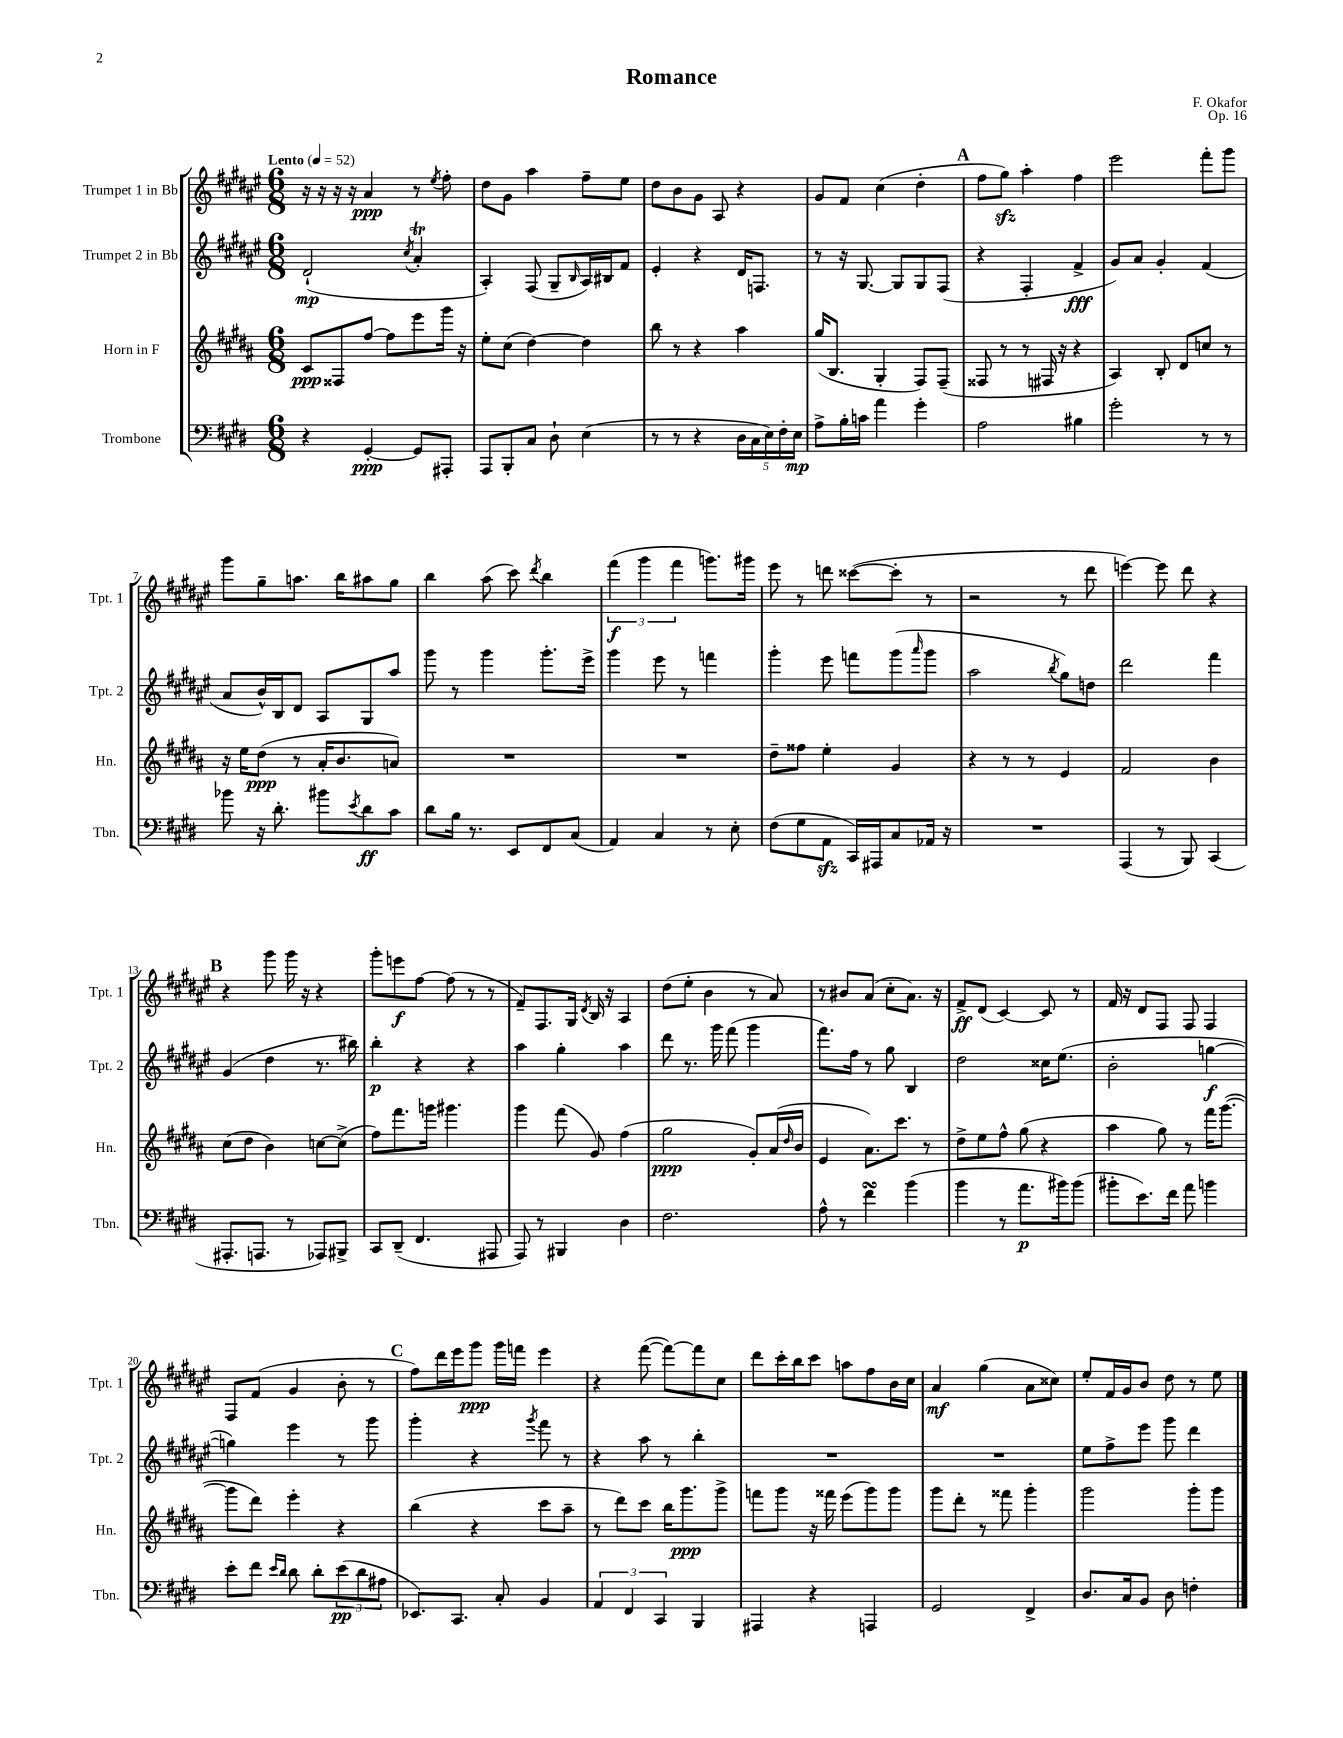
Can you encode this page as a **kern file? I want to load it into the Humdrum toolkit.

**kern	**dynam	**kern	**dynam	**kern	**dynam	**kern	**dynam
*part4	*part4	*part3	*part3	*part2	*part2	*part1	*part1
*staff4	*staff4	*staff3	*staff3	*staff2	*staff2	*staff1	*staff1
*I"Trombone	*	*I"Horn in F	*	*I"Trumpet 2 in Bb	*	*I"Trumpet 1 in Bb	*
*I'Tbn.	*	*I'Hn.	*	*I'Tpt. 2	*	*I'Tpt. 1	*
*clefF4	*	*clefG2	*	*clefG2	*	*clefG2	*
*k[f#c#g#d#]	*	*k[f#c#g#d#a#]	*	*k[f#c#g#d#a#e#]	*	*k[f#c#g#d#a#e#]	*
*M6/8	*	*M6/8	*	*M6/8	*	*M6/8	*
*MM52	*	*MM52	*	*MM52	*	*MM52	*
=1	=1	=1	=1	=1	=1	=1	=1
!	!	!	!	!	!	!LO:TX:a:B:t=Lento	!
4r	.	8c#/L	ppp	(2d#`/	mp	16r	.
.	.	.	.	.	.	16r	.
.	.	8F##X/	.	.	.	16r	.
.	.	.	.	.	.	16r	.
[4GG#'/	ppp	[8ff#/J	.	.	.	4a#/	ppp
.	.	8ff#\L]	.	.	.	.	.
.	.	.	.	8qcc#/	.	.	.
8GG#/L]	.	8eee\	.	4a#t'/	.	8r	.
.	.	.	.	.	.	8qee#/	.
8AAA#X'/J	.	16ggg#\Jk	.	.	.	8ff#'\	.
.	.	16r	.	.	.	.	.
=2	=2	=2	=2	=2	=2	=2	=2
8AAA/L	.	8ee'\L	.	4A#'/)	.	8dd#\L	.
8BBB'/	.	(8cc#\J	.	.	.	8g#\J	.
8C#/J	.	[4dd#\)	.	(8F#/	.	4aa#\	.
8D#`\	.	.	.	8G#~/L	.	.	.
.	.	.	.	16qqB/	.	.	.
(4E\	.	4dd#\]	.	16A#/L)	.	8ff#~\L	.
.	.	.	.	16B#X/J	.	.	.
.	.	.	.	8f#/J	.	8ee#\J	.
=3	=3	=3	=3	=3	=3	=3	=3
8r	.	8bb\	.	4e#'/	.	8dd#\L	.
8r	.	8r	.	.	.	8b\	.
4r	.	4r	.	4r	.	8g#\J	.
.	.	.	.	.	.	8A#/	.
20D#\LL	.	4aa#\	.	16d#/KL	.	4r	.
20C#\	.	.	.	.	.	.	.
.	.	.	.	8.Fn/J	.	.	.
20E\)	.	.	.	.	.	.	.
20F#'\	.	.	.	.	.	.	.
20E\JJ	mp	.	.	.	.	.	.
=4	=4	=4	=4	=4	=4	=4	=4
8A^\L	.	(16gg#/KL	.	8r	.	8g#/L	.
.	.	8.B/J	.	.	.	.	.
16B'\L	.	.	.	16r	.	8f#/J	.
16cn\JJ	.	.	.	[8.G#/	.	.	.
4a\	.	4G#'/	.	.	.	(4cc#\	.
.	.	.	.	8G#/L]	.	.	.
4g#'\	.	8F#/L)	.	8G#/	.	4dd#'\	.
.	.	(8F#~/J	.	(8F#/J	.	.	.
!!LO:REH:place=s1:t=A
=5	=5	=5	=5	=5	=5	=5	=5
2A\	.	8F##X/	.	4r	.	8ff#\L	.
.	.	8r	.	.	.	8gg#zz\J)	.
.	.	8r	.	4F#'/	.	4aa#'\	.
.	.	16F#X/	.	.	.	.	.
.	.	16r	.	.	.	.	.
4B#X\	.	4r	.	4f#^/	fff	4ff#\	.
=6	=6	=6	=6	=6	=6	=6	=6
2g#'\	.	4A#/)	.	8g#/L)	.	2eee#\	.
.	.	.	.	8a#/J	.	.	.
.	.	8B'/	.	4g#'/	.	.	.
.	.	8d#/L	.	.	.	.	.
8r	.	8ccn/J	.	(4f#/	.	8fff#'\L	.
8r	.	8r	.	.	.	8ggg#\J	.
!!LO:LB:g=z
=7	=7	=7	=7	=7	=7	=7	=7
8b-X\	.	16r	.	8a#/L	.	8ggg#\L	.
.	.	16ee\KL	.	.	.	.	.
16r	.	(8dd#\J	ppp	16b^^/L)	.	8gg#~\	.
8.d#'\	.	.	.	16B/J	.	.	.
.	.	8r	.	8d#/J	.	8.aan\J	.
8b#X\L	.	16a#'/KL	.	8A#/L	.	.	.
.	.	8.b/	.	.	.	16bb\KL	.
8qe/	.	.	.	.	.	.	.
8d#\	ff	.	.	8G#/	.	8aa#X\	.
8c#\J	.	8an/J)	.	8aa#/J	.	8gg#\J	.
=8	=8	=8	=8	=8	=8	=8	=8
8d#\L	.	2.r	.	8ggg#\	.	4bb\	.
16B\Jk	.	.	.	8r	.	.	.
8.r	.	.	.	.	.	.	.
.	.	.	.	4ggg#\	.	(8aa#\	.
8EE/L	.	.	.	.	.	8ccc#\)	.
.	.	.	.	.	.	8qddd#/	.
8FF#/	.	.	.	8.ggg#'\L	.	4bb\	.
(8C#/J	.	.	.	.	.	.	.
.	.	.	.	16eee#^\Jk	.	.	.
=9	=9	=9	=9	=9	=9	=9	=9
4AA/)	.	2.r	.	4ggg#\	.	(6fff#\	f
.	.	.	.	.	.	6ggg#\	.
4C#/	.	.	.	8eee#\	.	.	.
.	.	.	.	.	.	6fff#\	.
.	.	.	.	8r	.	.	.
8r	.	.	.	4fffn\	.	8.gggn\L)	.
8E'\	.	.	.	.	.	.	.
.	.	.	.	.	.	16ggg#X\Jk	.
=10	=10	=10	=10	=10	=10	=10	=10
(8F#\L	.	8dd#~\L	.	4ggg#'\	.	8eee#\	.
8G#\	.	8ff##X\J	.	.	.	8r	.
8AAzz\J	.	4ee'\	.	8eee#\	.	8dddn\	.
16CC#/LL)	.	.	.	8fffn\L	.	([8ccc##X\L	.
16AAA#X/J	.	.	.	.	.	.	.
8C#/	.	4g#/	.	(8ggg#\	.	8ccc##'\J]	.
.	.	.	.	16qqaaa#/	.	.	.
16AA-X/Jk	.	.	.	8ggg#\J	.	8r	.
16r	.	.	.	.	.	.	.
=11	=11	=11	=11	=11	=11	=11	=11
2.r	.	4r	.	2aa#\	.	2r	.
.	.	8r	.	.	.	.	.
.	.	8r	.	.	.	.	.
.	.	.	.	8qbb/	.	.	.
.	.	4e/	.	8gg#\L)	.	8r	.
.	.	.	.	8ddn\J	.	8ddd#\	.
=12	=12	=12	=12	=12	=12	=12	=12
(4AAA/	.	2f#/	.	2ddd#\	.	[4eeen\)	.
8r	.	.	.	.	.	8eee\]	.
8BBB/)	.	.	.	.	.	8ddd#\	.
(4CC#/	.	4b\	.	4fff#\	.	4r	.
!!LO:LB:g=z
!!LO:REH:place=s1:t=B
=13	=13	=13	=13	=13	=13	=13	=13
8.AAA#X'/L	.	(8cc#\L	.	(4g#/	.	4r	.
.	.	8dd#\J	.	.	.	.	.
8.AAAn/J	.	.	.	.	.	.	.
.	.	4b\)	.	4dd#\	.	8ggg#\	.
8r	.	.	.	.	.	16ggg#\	.
.	.	.	.	.	.	16r	.
8AAA-X/L)	.	[8ccn\L	.	8.r	.	4r	.
8BBB#X^/J	.	(8cc^\J]	.	.	.	.	.
.	.	.	.	16bb#X\)	.	.	.
=14	=14	=14	=14	=14	=14	=14	=14
8CC#/L	.	8ff#\L)	.	4bb'\	p	8ggg#'\L	.
(8DD#~/J	.	8.fff#\	.	.	.	8eeen\	f
4.FF#/	.	.	.	4r	.	[8ff#\J	.
.	.	16gggn\Jk	.	.	.	.	.
.	.	4.ggg#X\	.	.	.	(8ff#\]	.
.	.	.	.	4r	.	8r	.
8AAA#X/	.	.	.	.	.	8r	.
=15	=15	=15	=15	=15	=15	=15	=15
8AAA/)	.	4ggg#\	.	4aa#\	.	8f#~/L)	.
8r	.	.	.	.	.	8.F#/	.
4BBB#X/	.	(8fff#\	.	4gg#'\	.	.	.
.	.	.	.	.	.	16G#/Jk	.
.	.	.	.	.	.	8qd#/	.
.	.	8g#/)	.	.	.	16B/	.
.	.	.	.	.	.	16r	.
4D#\	.	(4ff#\	.	4aa#\	.	4A#/	.
=16	=16	=16	=16	=16	=16	=16	=16
2.F#\	.	2gg#\	ppp	8ddd#\	.	(8dd#\L	.
.	.	.	.	8.r	.	8ee#'\J	.
.	.	.	.	.	.	4b\	.
.	.	.	.	16ggg#\	.	.	.
.	.	.	.	(8fff#\	.	.	.
.	.	8g#'/L)	.	4ggg#\	.	8r	.
.	.	(16a#/L	.	.	.	8a#/)	.
.	.	16qqdd#/	.	.	.	.	.
.	.	16b/JJ	.	.	.	.	.
=17	=17	=17	=17	=17	=17	=17	=17
8A^^\	.	4e/	.	8.fff#\L)	.	8r	.
8r	.	.	.	.	.	8b#X/L	.
.	.	.	.	16ff#\Jk	.	.	.
4f#sSSS\	.	8.a#\L)	.	8r	.	(8a#/J	.
.	.	.	.	8gg#\	.	8cc#'\L	.
.	.	8.ccc#\J	.	.	.	.	.
(4b\	.	.	.	4B/	.	8.a#\J)	.
.	.	8r	.	.	.	.	.
.	.	.	.	.	.	16r	.
=18	=18	=18	=18	=18	=18	=18	=18
4b\	.	8dd#^\L	.	2dd#\	.	8f#^/L	ff
.	.	8ee\	.	.	.	(8d#/J	.
8r	.	8ff#^^\J	.	.	.	[4c#/)	.
8.a\L	p	(8gg#\	.	.	.	.	.
.	.	4r	.	16cc##X\KL	.	8c#/]	.
16b#X\k)	.	.	.	(8.ee#\J	.	.	.
(8b#\J	.	.	.	.	.	8r	.
=19	=19	=19	=19	=19	=19	=19	=19
8b#X'\L	.	4aa#\	.	2b'\	.	16f#/	.
.	.	.	.	.	.	16r	.
8.e\)	.	.	.	.	.	8d#/L	.
.	.	8gg#\)	.	.	.	8F#/J	.
16f#\Jk	.	.	.	.	.	.	.
8a\	.	8r	.	.	.	8F#/	.
4bn\	.	16fff#\KL	.	[4ggn\	f	4F#/	.
.	.	([8.ggg#\J	.	.	.	.	.
!!LO:LB:g=z
=20	=20	=20	=20	=20	=20	=20	=20
8e'\L	.	8ggg#\L]	.	4ggn\])	.	8F#/L	.
8f#\J	.	8ddd#\J)	.	.	.	(8f#/J	.
16qqe/LL	.	.	.	.	.	.	.
16qqd#/JJ	.	.	.	.	.	.	.
8d#\	.	4eee'\	.	4eee#\	.	4g#/	.
8d#'\L	.	.	.	.	.	.	.
(12e\	pp	4r	.	8r	.	8b'\	.
12d#\	.	.	.	.	.	.	.
.	.	.	.	8ggg#\	.	8r	.
12A#X\J	.	.	.	.	.	.	.
!!LO:REH:place=s1:t=C
=21	=21	=21	=21	=21	=21	=21	=21
8.EE-X/L)	.	(4bb\	.	4ggg#'\	.	8ff#\L)	.
.	.	.	.	.	.	16ddd#\L	.
8.CC#/J	.	.	.	.	.	16eee#\J	.
.	.	4r	.	4r	.	8ggg#\J	ppp
8C#'/	.	.	.	.	.	16ggg#\LL	.
.	.	.	.	.	.	16fffn\JJ	.
.	.	.	.	8qggg#/	.	.	.
4BB/	.	8ccc#\L	.	8fff#\	.	4eee#\	.
.	.	8aa#~\J	.	8r	.	.	.
=22	=22	=22	=22	=22	=22	=22	=22
6AA/	.	8r	.	4r	.	4r	.
.	.	8ddd#\L)	.	.	.	.	.
6FF#/	.	.	.	.	.	.	.
.	.	8ccc#\J	.	8aa#\	.	([8fff#\	.
6CC#/	.	.	.	.	.	.	.
.	.	16bb\KL	.	8r	.	8fff#\L_)	.
.	.	8.ggg#\	ppp	.	.	.	.
4BBB/	.	.	.	4bb'\	.	8fff#\]	.
.	.	8ggg#^\J	.	.	.	8cc#\J	.
=23	=23	=23	=23	=23	=23	=23	=23
4AAA#X/	.	8fffn\L	.	2.r	.	8ddd#\L	.
.	.	8ggg#\J	.	.	.	16ccc#'\L	.
.	.	.	.	.	.	16bb\J	.
4r	.	16r	.	.	.	8ccc#\J	.
.	.	16fff##X\	.	.	.	.	.
.	.	(8eee\L	.	.	.	8aan\L	.
4AAAn/	.	8ggg#\)	.	.	.	8ff#\	.
.	.	8ggg#\J	.	.	.	16b\L	.
.	.	.	.	.	.	16cc#\JJ	.
=24	=24	=24	=24	=24	=24	=24	=24
2GG#/	.	8ggg#\L	.	2.r	.	4a#/	mf
.	.	8ddd#'\J	.	.	.	.	.
.	.	8r	.	.	.	(4gg#\	.
.	.	8fff##X\	.	.	.	.	.
4FF#^/	.	4ggg#'\	.	.	.	8a#\L	.
.	.	.	.	.	.	8cc##X\J)	.
=25	=25	=25	=25	=25	=25	=25	=25
8.D#/L	.	2ggg#\	.	8ee#\L	.	8ee#'/L	.
.	.	.	.	8ff#^\	.	16f#/L	.
16C#/k	.	.	.	.	.	16g#/J	.
8BB/J	.	.	.	8eee#\J	.	8b/J	.
8D#\	.	.	.	8ggg#\	.	8dd#\	.
4Fn'\	.	8ggg#'\L	.	4ddd#\	.	8r	.
.	.	8ggg#\J	.	.	.	8ee#\	.
==	==	==	==	==	==	==	==
*-	*-	*-	*-	*-	*-	*-	*-
